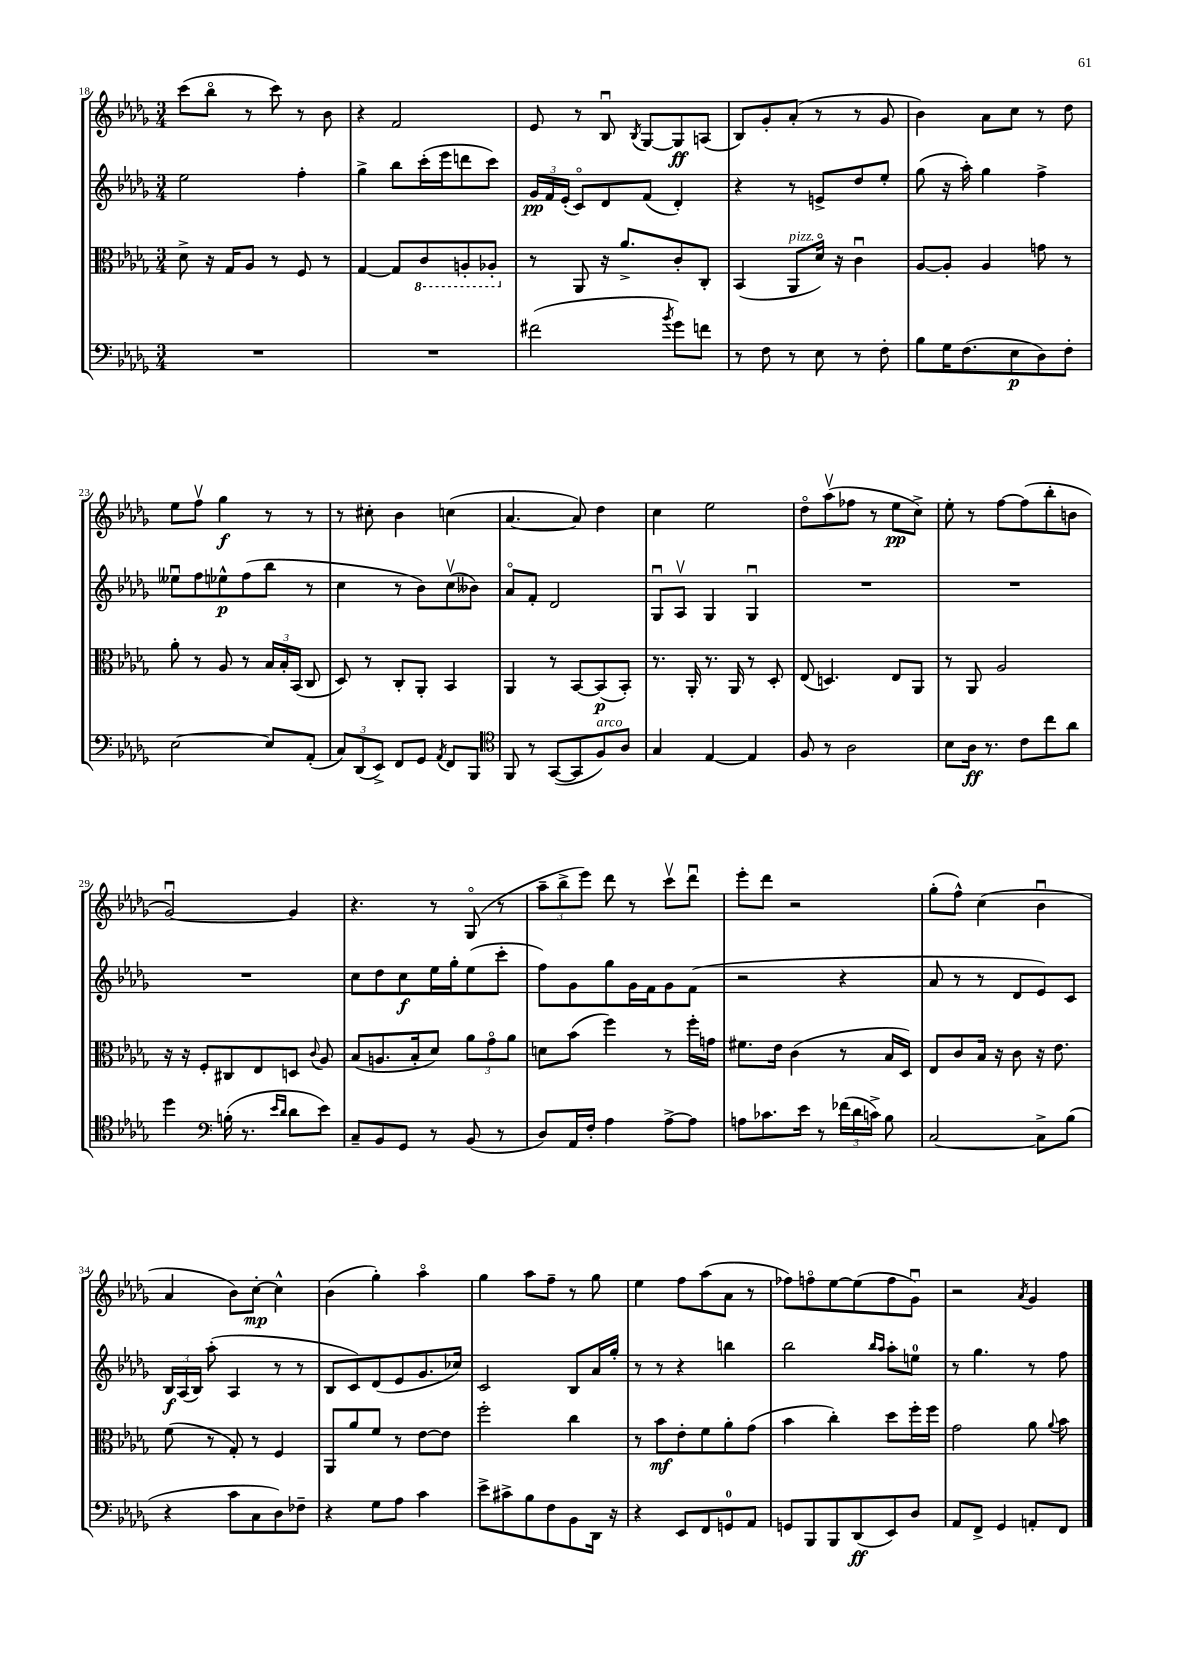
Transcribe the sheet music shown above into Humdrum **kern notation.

**kern	**kern	**kern	**kern
*staff4	*staff3	*staff2	*staff1
*clefF4	*clefC3	*clefG2	*clefG2
*k[b-e-a-d-g-]	*k[b-e-a-d-g-]	*k[b-e-a-d-g-]	*k[b-e-a-d-g-]
*M3/4	*M3/4	*M3/4	*M3/4
2.r	8d-^	2ee-	(8ccc
.	16r	.	8bb-o
.	16G-	.	.
.	8A-	.	8r
.	8r	.	8ccc)
.	8F	4ff'	8r
.	8r	.	8b-
=	=	=	=
2.r	[4G-	4gg-^	4r
.	8G-]	8bb-	2f
.	8C	(16ccc'	.
.	.	16eee-	.
.	8AA'	8ddd	.
.	8AA-'	8ccc)	.
=	=	=	=
(2f#	8r	24g-	8e-
.	.	24f	.
.	.	(24e-'	.
.	8AA-	8co)	8r
.	16r	8d-	8B-u
.	8.a-^	.	.
.	.	.	8qB-
.	.	(8f	[8G-
8qb-	.	.	.
8g-)	8c'	4d-')	8G-]
8f	8C'	.	(8A
=	=	=	=
8r	(4BB-	4r	8B-)
8F	.	.	8g-'
8r	8AA-	8r	(8a-'
8E-	16d-o)	8e^	8r
.	16r	.	.
8r	4cu	8dd-	8r
8F'	.	8ee-'	8g-
=	=	=	=
8B-	[8A-	(8gg-	4b-)
16G-	8A-']	16r	.
(8.F	.	16aa-')	.
.	4A-	4gg-	8a-
8E-	.	.	8cc
8D-)	8g	4ff^	8r
8F'	8r	.	8dd-
=	=	=	=
[2E-	8a-'	8ee--u	8ee-
.	8r	8ff	8ffv
.	8A-	8ee-^^	4gg-
.	8r	(8ff	.
8E-]	24B-	8bb-	8r
.	24B-'	.	.
.	(24BB-	.	.
(8AA-'	8C	8r	8r
=	=	=	=
12C)	8D-)	4cc	8r
(12DD-	.	.	.
.	8r	.	8cc#'
12EE-^)	.	.	.
8FF	8C'	8r	4b-
8GG-	8AA-'	8b-)	.
8qAA-	.	.	.
8FF	4BB-	(8ccv	(4cc
8BBB-	.	8b--)	.
=	=	=	=
*clefC4	*	*	*
8FF	4AA-	8a-o	[4.a-
8r	.	8f'	.
([8GG-	8r	2d-	.
8GG-]	[8BB-	.	8a-])
8F)	(8BB-]	.	4dd-
8A-	8BB-')	.	.
=	=	=	=
4G-	8.r	8G-u	4cc
.	.	8A-v	.
.	16AA-'	.	.
[4E-	8.r	4G-	2ee-
.	16AA-	.	.
4E-]	8r	4G-u	.
.	8D-'	.	.
=	=	=	=
8F	(8E-	2.r	8dd-o
8r	4.D)	.	(8aa-v
2A-	.	.	8ff-
.	.	.	8r
.	8E-	.	8ee-
.	8AA-	.	8cc^)
=	=	=	=
8B-	8r	2.r	8ee-'
16A-	8AA-	.	8r
8.r	.	.	.
.	2A-	.	[8ff
8c	.	.	(8ff]
8cc	.	.	8bb-'
8a-	.	.	8b
=	=	=	=
4dd-	16r	2.r	[2g-u)
.	16r	.	.
.	8F'	.	.
*clefF4	*	*	*
(16B'	8C#	.	.
8.r	.	.	.
.	8E-	.	.
16qqe-	.	.	.
16qqd-	.	.	.
8d-	8D	.	4g-]
.	8qqc	.	.
8e-)	8A-	.	.
=	=	=	=
8C~	(8B-	8cc	4.r
8BB-	8.A	8dd-	.
8GG-	.	8cc	.
.	16B-'	.	.
8r	8d-)	16ee-	8r
.	.	16gg-'	.
(8BB-	12a-	(8ee-	(8G-o
.	12g-o	.	.
8r	.	8ccc'	8r
.	12a-	.	.
=	=	=	=
8D-)	8d	8ff)	12aa-~
.	.	.	12bb-^
16AA-	(8b-	8g-	.
.	.	.	12eee-)
16F'	.	.	.
4A-	4ff)	8gg-	8ddd-
.	.	16g-	8r
.	.	16f	.
[8A-^	8r	8g-	8cccv
8A-]	16ff'	(8f	8ddd-u
.	16g	.	.
=	=	=	=
8A	8.f#	2r	8eee-'
8.c-	.	.	8ddd-
.	16e-	.	.
.	(4c	.	2r
16e-	.	.	.
8r	.	.	.
(24f-	8r	4r	.
24d-	.	.	.
24c^)	.	.	.
8B-	16B-	.	.
.	16D-)	.	.
=	=	=	=
[2C	8E-	8a-	(8gg-'
.	8c	8r	8ff^^)
.	16B-	8r	(4cc
.	16r	.	.
.	8c	8d-	.
8C^]	16r	8e-)	4b-u
.	8.e-	.	.
(8B-	.	8c	.
=	=	=	=
4r	(8f	24B-	4a-
.	.	(24A-	.
.	.	24B-)	.
.	8r	(8aa-'	.
8c	8G-')	4A-	8b-)
8C	8r	.	[8cc'
8D-)	4F	8r	4cc^^]
8F-~	.	8r	.
=	=	=	=
4r	8AA-	8B-	(4b-
.	8a-	8c)	.
8G-	8f	(8d-	4gg-')
8A-	8r	8e-	.
4c	[8e-	8.g-	4aa-o
.	8e-]	.	.
.	.	16cc-)	.
=	=	=	=
8e-^	2ff'	2c	4gg-
8c#^	.	.	.
8B-	.	.	8aa-
8F	.	.	8ff~
8BB-	4cc	8B-	8r
16DD-	.	16a-	8gg-
16r	.	16gg-'	.
=	=	=	=
4r	8r	8r	4ee-
.	8b-	8r	.
8EE-	8e-'	4r	8ff
8FF	8f	.	(8aa-
8GG	8a-'	4bb	8a-
8AA-	(8g-	.	8r
=	=	=	=
8GG	4b-	2bb-	8ff-)
8BBB-	.	.	8ffo
8BBB-	4cc')	.	[8ee-
(8DD-	.	.	(8ee-]
.	.	16qqbb-	.
.	.	16qqaa-	.
8EE-)	8dd-	8aa-'	8ff
8D-	16ff'	8ee	8g-u)
.	16ff	.	.
=	=	=	=
8AA-	2g-	8r	2r
8FF^	.	4.gg-	.
4GG-	.	.	.
.	.	.	8qa-
8AA'	8a-	8r	4g-
.	8qqa-	.	.
8FF	8b-	8ff	.
==	==	==	==
*-	*-	*-	*-
